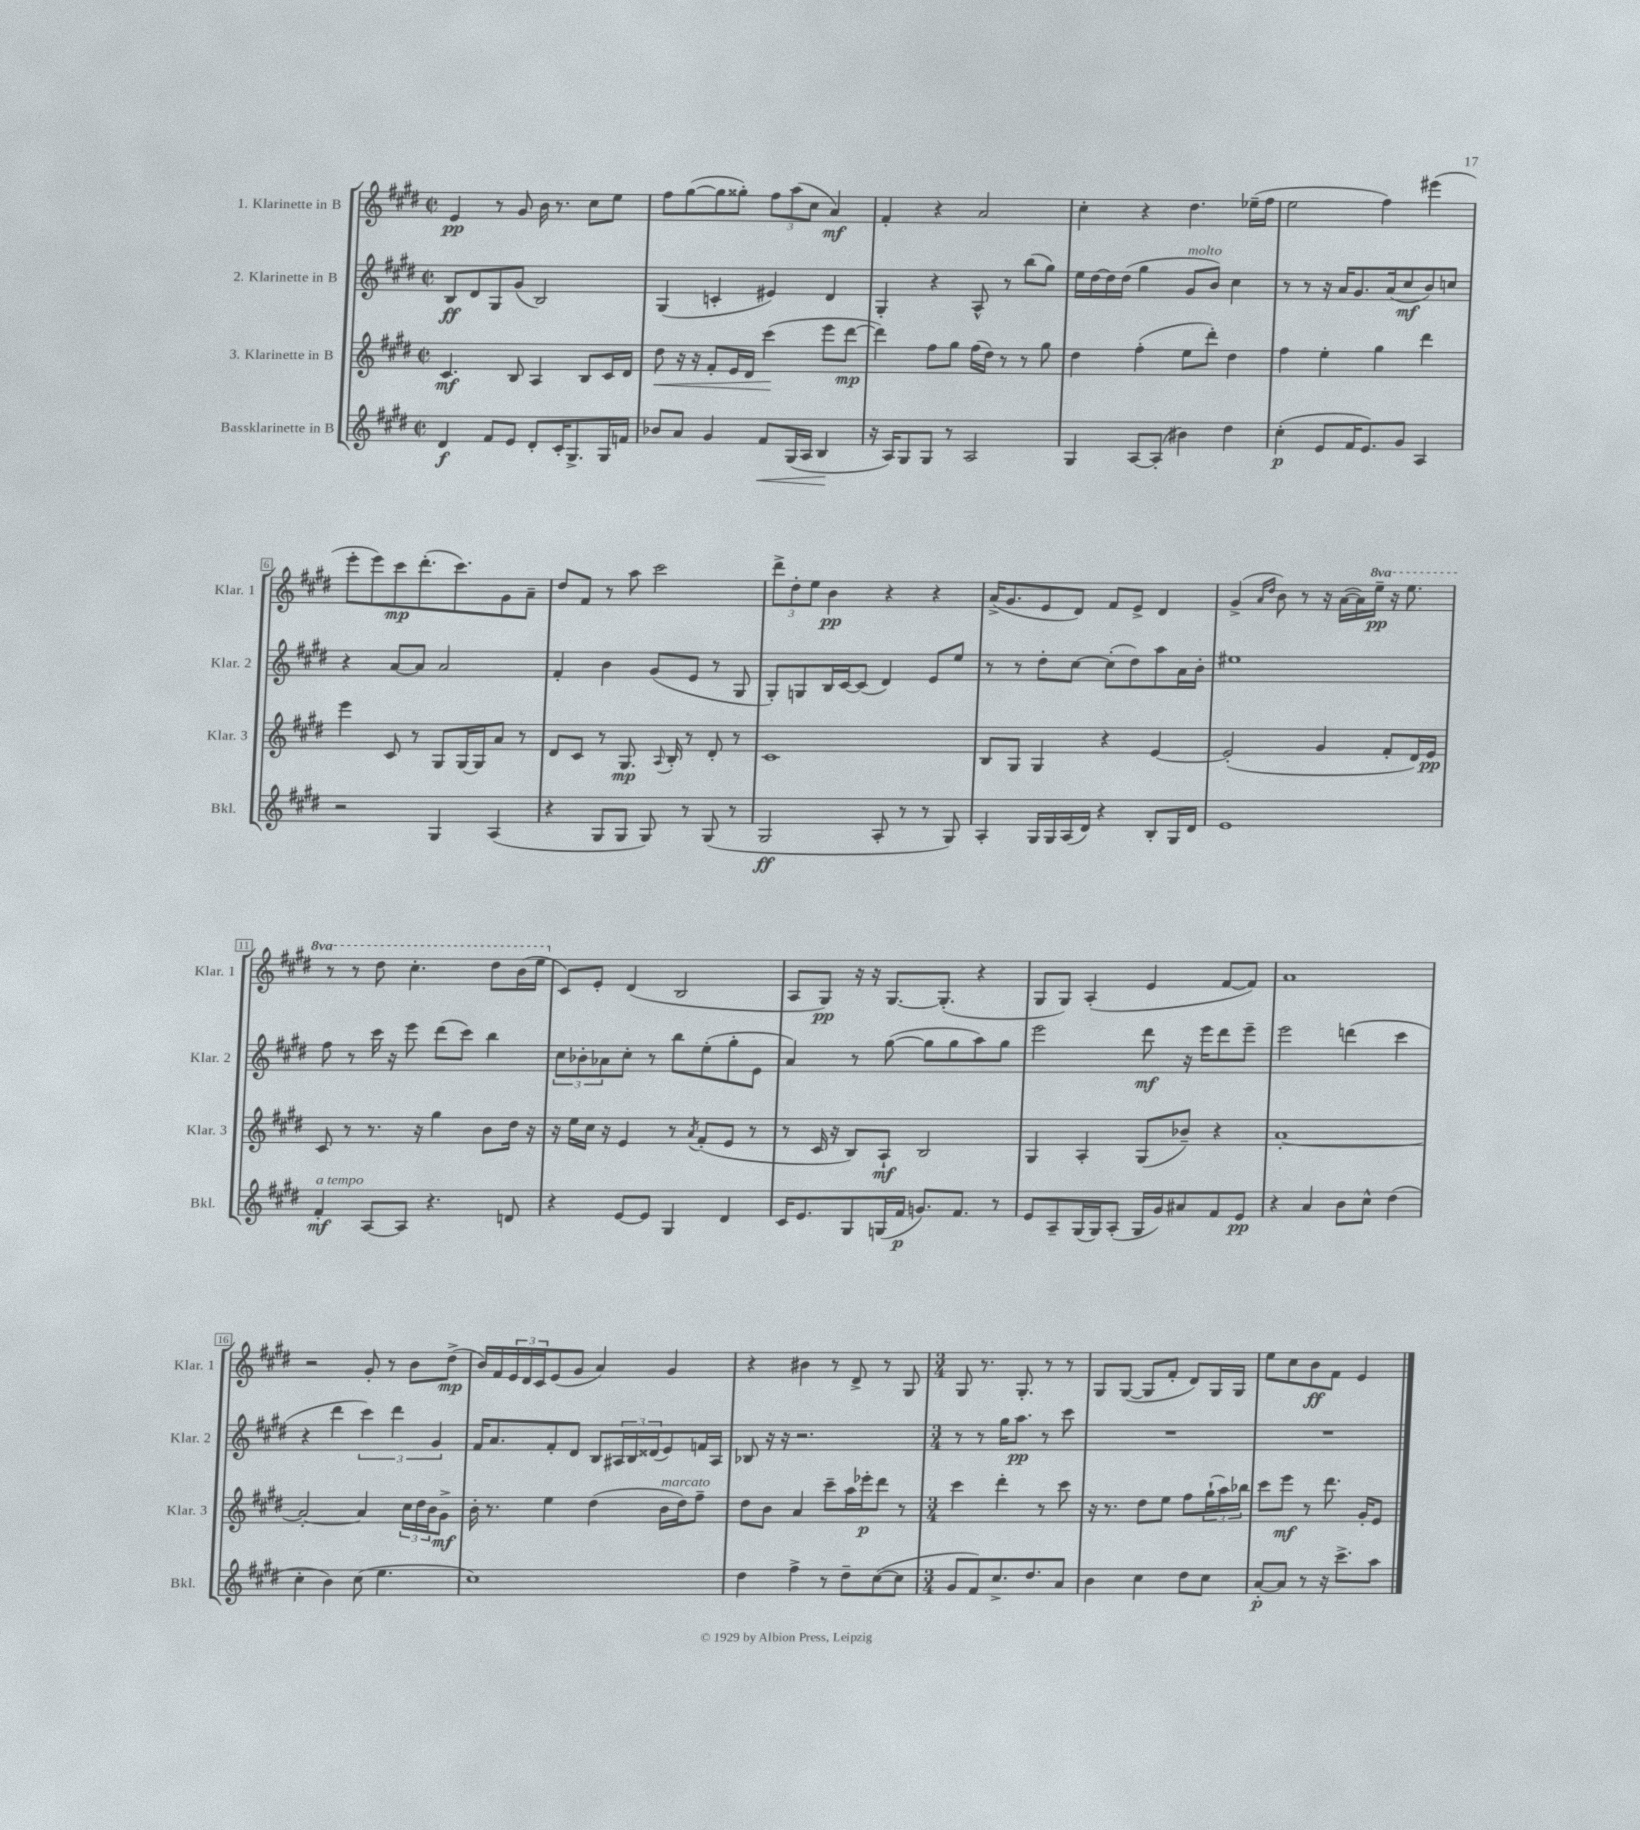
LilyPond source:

<<
\new StaffGroup <<
\new Staff = "s0" \with { instrumentName = "1. Klarinette in B" shortInstrumentName = "Klar. 1" } {
    \clef treble \key e \major \defaultTimeSignature \time 2/2 \set Staff.ottavationMarkups = #ottavation-simple-ordinals
    e'4\pp r8 gis'8 b'16 r8. cis''8 e''8 |
    fis''8 gis''8~( gis''8 gisis''8-.) \tuplet 3/2 { fis''8 a''8( cis''8 } a'4\mf) |
    fis'4-. r4 a'2 |
    cis''4-. r4 dis''4. ees''16--( fis''16 |
    e''2 fis''4) eis'''4( |
    e'''8-. e'''8) cis'''8\mp dis'''8.-.( cis'''8.) gis'8 a'8-- |
    dis''8 fis'8 r8 a''8 cis'''2 |
    \tuplet 3/2 { dis'''8-> dis''8-. e''8 } b'4\pp r4 r4 |
    a'16->( gis'8. e'8 dis'8) fis'8 e'8-> dis'4 |
    gis'4->( \grace { a'16 dis''16 } b'8) r8 r16 a'16~( a'16) \ottava #1 e'''16--\pp r16 e'''8. |
    r8 r8 dis'''8 cis'''4.-. dis'''8 b''16( e'''16 \ottava #0 |
    cis'8) e'8-. dis'4( b2 |
    a8 gis8\pp) r16 r16 gis8.~ gis8.-.( r4 |
    gis8 gis8) a4-.( e'4 fis'8~ fis'8) |
    a'1 |
    r2 gis'8-. r8 b'8 dis''8->\mp( |
    b'16) fis'16 \tuplet 3/2 { e'16 dis'16 cis'16 } e'8( gis'8 a'4) gis'4 |
    r4 bis'4 r8 dis'8-> r8 gis8 |
    \numericTimeSignature \time 3/4 gis8 r8. gis8.-. r8 r8 |
    gis8 gis8~( gis8 fis'8-. dis'8) gis16 gis16 |
    e''8 cis''8 b'8\ff fis'8 e'4 \bar "|." |
}
\new Staff = "s1" \with { instrumentName = "2. Klarinette in B" shortInstrumentName = "Klar. 2" } {
    \clef treble \key e \major \defaultTimeSignature \time 2/2
    b8\ff dis'8 gis8 gis'8( b2) |
    gis4( c'4-. eis'4) dis'4 |
    gis4-. r4 a8-^ r8 b''8( gis''8) |
    e''16 dis''16~ dis''16 dis''16( gis''4 gis'8^\markup { \italic "molto" } b'8) cis''4 |
    r8 r8 r16 a'16 gis'8. a'16( cis''8\mf b'8) c''8 |
    r4 a'8~ a'8 a'2 |
    fis'4-. b'4 gis'8( e'8 r8 gis8 |
    gis8-.) g8 b16 cis'16~ cis'8( dis'4) e'8 e''8 |
    r8 r8 dis''8-. cis''8~ cis''8-.( dis''8) a''8 a'16 b'16-. |
    eis''1 |
    fis''8 r8 cis'''16 r16 e'''8 dis'''8( cis'''8) b''4 |
    \tuplet 3/2 { cis''8 bes'8-. aes'8 } cis''8-. r8 b''8 e''8-.( gis''8-. e'8 |
    a'4) r8 gis''8~( gis''8 gis''8 a''8) gis''8 |
    e'''2 dis'''8\mf r16 e'''16 dis'''8 e'''8-- |
    e'''2 d'''4( cis'''4 |
    r4 dis'''4 \tuplet 3/2 { cis'''4) dis'''4 gis'4 } |
    fis'16 a'8. fis'8-. dis'8 b8 \tuplet 3/2 { ais16 b16 disis'16( } e'8) f'16 ais16 |
    bes8 r16 r16 r2. |
    \numericTimeSignature \time 3/4 r8 r8 gis''16 a''8.\pp r8 cis'''8 |
    R2. |
    R2. \bar "|." |
}
\new Staff = "s2" \with { instrumentName = "3. Klarinette in B" shortInstrumentName = "Klar. 3" } {
    \clef treble \key e \major \defaultTimeSignature \time 2/2
    cis'4.\mf b8 a4 b8 cis'16 dis'16 |
    dis''8\< r16 r16 fis'8-. e'16 dis'16 cis'''4\!( e'''8 dis'''8~\mp |
    dis'''4) fis''8 gis''8 fis''16( dis''16) r8 r8 gis''8 |
    dis''4 fis''4-.( e''8 dis'''8-.) dis''4 |
    fis''4 e''4-. gis''4 dis'''4 |
    e'''4 cis'8 r8 gis8 gis16~ gis16 a'8 r8 |
    dis'8 cis'8 r8 gis8.\mp \appoggiatura { a8 } b16-. r8 dis'8-. r8 |
    cis'1 |
    b8 gis8 gis4 r4 e'4~ |
    e'2-.( gis'4 fis'8-. dis'16) e'16\pp |
    cis'8 r8 r8. r16 gis''4 b'8 dis''16 r16 |
    r16 e''16 cis''16 r16 e'4 r8 \acciaccatura { a'8 } fis'8-.( e'8 r8 |
    r8 cis'16 r16 b8) a8-!\mf b2 |
    gis4 a4-. gis8( bes'8--) r4 |
    a'1~-. |
    a'2~-. a'4 \tuplet 3/2 { cis''16 dis''16 b'16 } gis'8->\mf |
    b'16-. r8. e''4 dis''4( b'16^\markup { \italic "marcato" } dis''16) fis''8-- |
    dis''8 b'8 a'4 cis'''8-- a''16 ees'''16-.\p dis'''8 r8 |
    \numericTimeSignature \time 3/4 cis'''4 dis'''4-. r8 cis'''8 |
    r16 r8. dis''8 e''8 fis''8 \tuplet 3/2 { gis''16-!( a''16) bes''16 } |
    cis'''8 e'''8\mf r8 dis'''8. gis'16-. e'8 \bar "|." |
}
\new Staff = "s3" \with { instrumentName = "Bassklarinette in B" shortInstrumentName = "Bkl." } {
    \clef treble \key e \major \defaultTimeSignature \time 2/2
    dis'4\f fis'8 e'8 dis'8-. cis'16-. gis8.-> gis16 f'16 |
    bes'8 a'8 gis'4 fis'8\< gis16( a16 b4\! |
    r16 a16) gis8 gis8 r8 a2 |
    gis4 a8~ a8-.( bis'4) dis''4 |
    cis''4-.\p( e'8 fis'16 e'8.) gis'8 a4 |
    r2 gis4 a4( |
    r4 gis8 gis8 gis8) r8 gis8( r8 |
    gis2\ff a8-. r8 r8 gis8) |
    a4-. gis16 gis16 a16( dis'16) r4 b8-. gis16 dis'16 |
    e'1 |
    fis'4-.\mf^\markup { \italic "a tempo" } a8~ a8 r4. d'8 |
    r4 e'8~ e'8 gis4 dis'4 |
    cis'16 e'8. gis8 g16( fis'16\p g'8.) fis'8. r8 |
    e'8 a8-- gis16( gis16) a8-.( gis16 gis'16) ais'8 fis'8 e'8\pp |
    r4 a'4 b'8 cis''8-^ dis''4( |
    cis''4-. b'4) cis''8( e''4. |
    cis''1) |
    dis''4 fis''4-> r8 dis''8-- cis''8~( cis''8 |
    \numericTimeSignature \time 3/4 gis'8 fis'8) cis''8.-> dis''8. a'8 |
    b'4 cis''4 dis''8 cis''8 |
    a'8~-.\p a'8 r8 r16 cis'''8.-> a''8 \bar "|." |
}
>>
>>
\layout { \context { \Score \override BarNumber.stencil = #(make-stencil-boxer 0.1 0.3 ly:text-interface::print) } }
